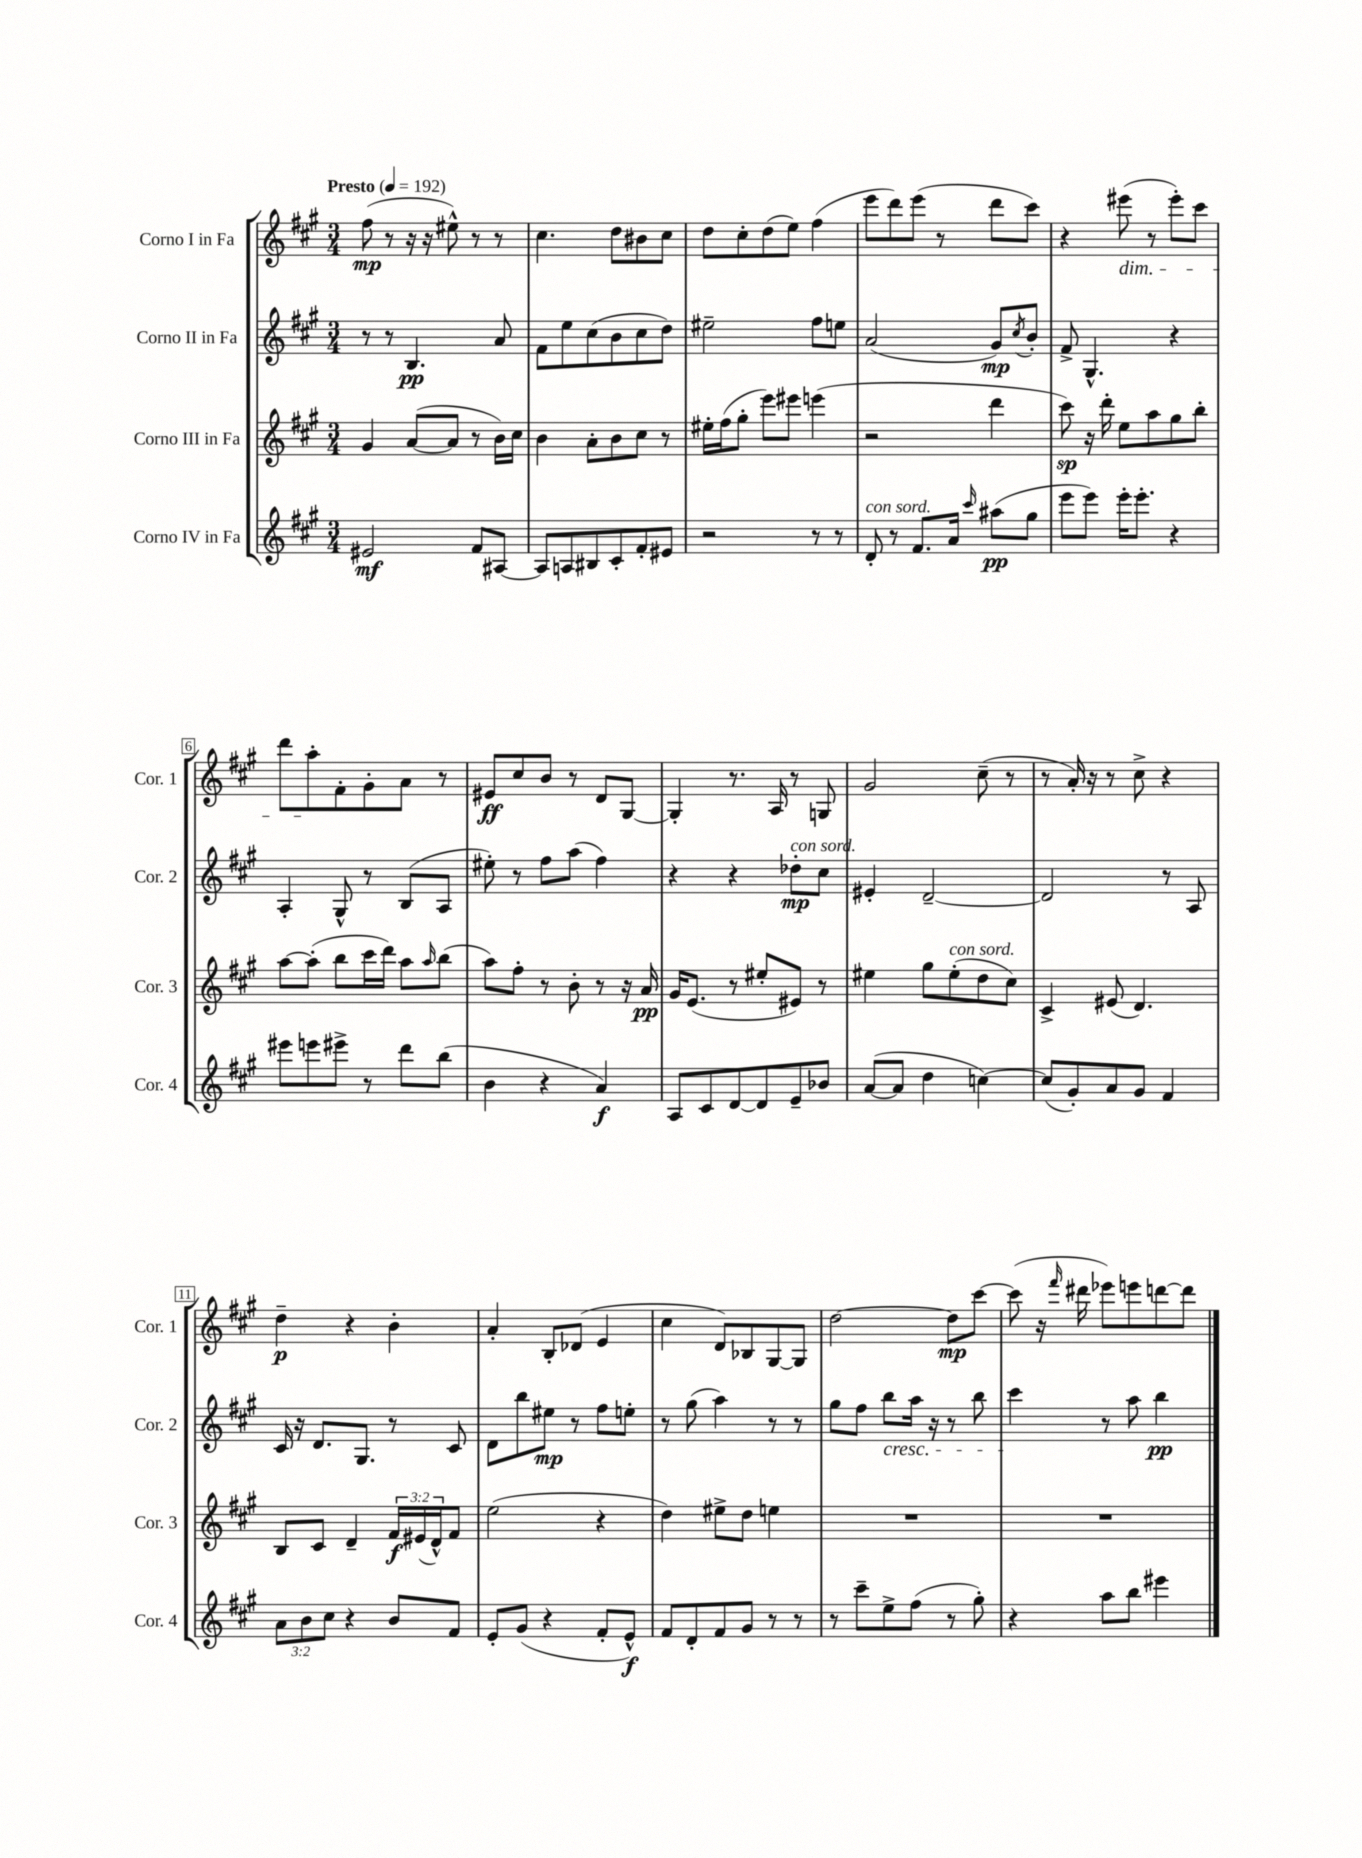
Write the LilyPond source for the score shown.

<<
\new StaffGroup <<
\new Staff = "s0" \with { instrumentName = "Corno I in Fa" shortInstrumentName = "Cor. 1" } {
    \clef treble \key a \major \numericTimeSignature \time 3/4 \tempo "Presto" 4 = 192
    fis''8\mp( r8 r16 r16 eis''8-^) r8 r8 |
    cis''4. d''8 bis'8 cis''8 |
    d''8 cis''8-. d''8( e''8) fis''4( |
    e'''8 d'''8) e'''8( r8 d'''8 cis'''8) |
    r4 eis'''8\dim( r8 eis'''8-.) cis'''8 |
    d'''8 a''8-.\! fis'8-. gis'8-. a'8 r8 |
    eis'8\ff cis''8 b'8 r8 d'8 gis8~ |
    gis4-. r8. a16 r8 g8 |
    gis'2 cis''8--( r8 |
    r8 a'16-.) r16 r8 cis''8-> r4 |
    d''4--\p r4 b'4-. |
    a'4-. b8-. des'8( e'4 |
    cis''4 d'8) bes8 gis8~ gis8 |
    d''2~ d''8\mp cis'''8~ |
    cis'''8( r16 \grace { fis'''16 } dis'''16 ees'''8) e'''8 d'''8~ d'''8 \bar "|." |
}
\new Staff = "s1" \with { instrumentName = "Corno II in Fa" shortInstrumentName = "Cor. 2" } {
    \clef treble \key a \major \numericTimeSignature \time 3/4
    r8 r8 b4.\pp a'8 |
    fis'8 e''8 cis''8( b'8 cis''8 d''8) |
    eis''2-- fis''8 e''8 |
    a'2( gis'8\mp) \acciaccatura { cis''8 } b'8-. |
    fis'8-> gis4.-^ r4 |
    a4-. gis8-^ r8 b8( a8 |
    eis''8-.) r8 fis''8 a''8( fis''4) |
    r4 r4 des''8-.\mp^\markup { \italic "con sord." } cis''8 |
    eis'4-. d'2~-- |
    d'2 r8 a8 |
    cis'16 r16 d'8. gis8. r8 cis'8 |
    d'8 b''8 eis''8\mp r8 fis''8 e''8-. |
    r8 gis''8( a''4) r8 r8 |
    gis''8 fis''8 b''8\cresc a''16 r16 r8 b''8 |
    cis'''4\! r8 a''8 b''4\pp \bar "|." |
}
\new Staff = "s2" \with { instrumentName = "Corno III in Fa" shortInstrumentName = "Cor. 3" } {
    \clef treble \key a \major \numericTimeSignature \time 3/4 \override Staff.TupletNumber.text = #tuplet-number::calc-fraction-text
    gis'4 a'8~( a'8 r8 b'16) cis''16 |
    b'4 a'8-. b'8 cis''8 r8 |
    eis''16-. fis''16( gis''8-. e'''8) eis'''8 e'''4( |
    r2 d'''4 |
    cis'''8\sp) r16 d'''16-. e''8 a''8 gis''8 b''8-. |
    a''8~ a''8-.( b''8 cis'''16 d'''16) a''8 \grace { a''16 } b''8( |
    a''8) fis''8-. r8 b'8-. r8 r16 a'16\pp |
    gis'16 e'8.( r8 eis''8-. eis'8) r8 |
    eis''4 gis''8 eis''8-.^\markup { \italic "con sord." }( d''8 cis''8) |
    cis'4-> eis'8( d'4.) |
    b8 cis'8 d'4-- \tuplet 3/2 { fis'16\f eis'16( d'16-^) } fis'8 |
    e''2( r4 |
    d''4) eis''8-> d''8 e''4 |
    R2. |
    R2. \bar "|." |
}
\new Staff = "s3" \with { instrumentName = "Corno IV in Fa" shortInstrumentName = "Cor. 4" } {
    \clef treble \key a \major \numericTimeSignature \time 3/4 \override Staff.TupletNumber.text = #tuplet-number::calc-fraction-text
    eis'2\mf fis'8 ais8~ |
    ais8 a8 bis8 cis'8-. fis'8-. eis'8 |
    r2 r8 r8 |
    d'8-.^\markup { \italic "con sord." } r8 fis'8. a'16 \grace { cis'''16 } ais''8\pp( gis''8 |
    e'''8 e'''8) e'''16-. e'''8.-. r4 |
    eis'''8 e'''8 eis'''8-> r8 d'''8 b''8( |
    b'4 r4 a'4\f) |
    a8 cis'8 d'8~ d'8 e'8-- bes'8 |
    a'8~( a'8 d''4 c''4~) |
    c''8( gis'8-.) a'8 gis'8 fis'4 |
    \tuplet 3/2 { a'8 b'8 cis''8 } r4 b'8 fis'8 |
    e'8-. gis'8( r4 fis'8-. e'8-^\f) |
    fis'8 d'8-. fis'8 gis'8 r8 r8 |
    r8 cis'''8-- e''8-> fis''8( r8 gis''8-.) |
    r4 a''8 b''8 eis'''4 \bar "|." |
}
>>
>>
\layout { \context { \Score \override BarNumber.stencil = #(make-stencil-boxer 0.1 0.3 ly:text-interface::print) } }
